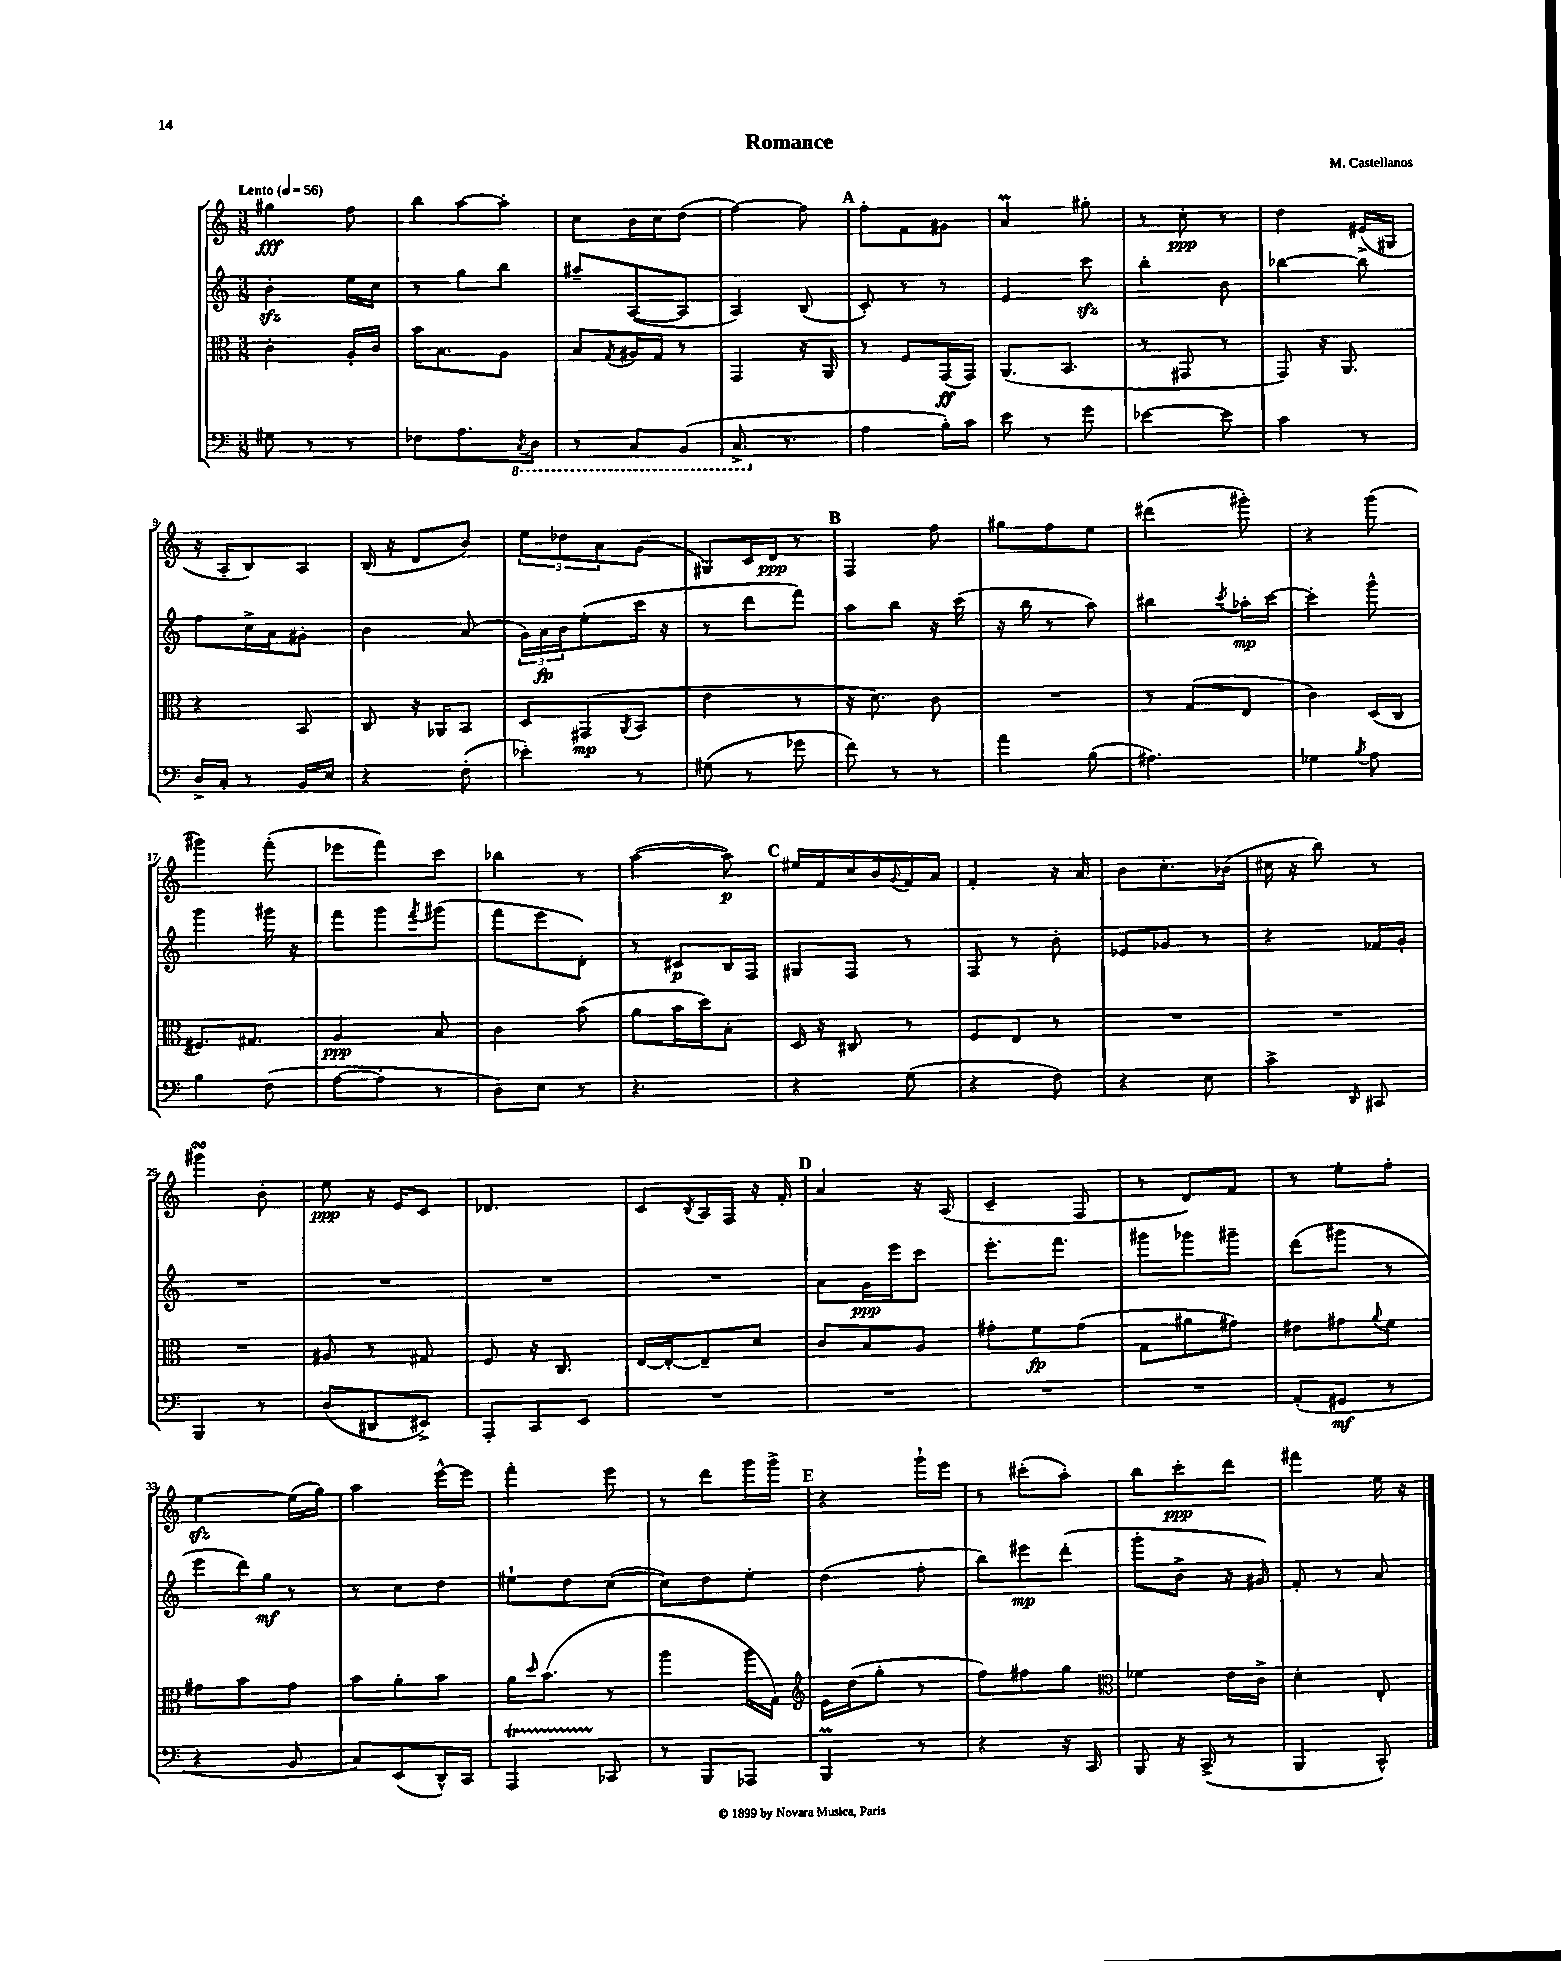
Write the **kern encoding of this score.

**kern	**kern	**kern	**kern
*staff4	*staff3	*staff2	*staff1
*clefF4	*clefC3	*clefG2	*clefG2
*k[]	*k[]	*k[]	*k[]
*M3/8	*M3/8	*M3/8	*M3/8
*MM56	*MM56	*MM56	*MM56
8G#	4c'	4b'	4gg#
8r	.	.	.
8r	16A'	16ee	8ff
.	16c	16cc	.
=	=	=	=
8F-	16b	8r	8bb
.	8.B	.	.
8.A	.	8gg	[8aa
.	8A	8bb	8aa']
8qCC	.	.	.
16DD	.	.	.
=	=	=	=
8r	8B	8aa#~	8cc
.	8qG	.	.
8CC	16A#	([8A	16b
.	16G	.	16cc
(8BBB	8r	8A]	(8dd
=	=	=	=
8.CC^	4GG	4A)	[4ff)
8.r	.	.	.
.	16r	(8B	8ff]
.	16AA	.	.
=	=	=	=
4A	8r	8c')	8ff'
.	8F	8r	8f
16B')	(16GG	8r	8g#
16c	16GG)	.	.
=	=	=	=
8e	(8.AA	4e	4a
8r	.	.	.
.	8.BB	.	.
8g	.	8ccc	8gg#'
=	=	=	=
[4e-	8r	4bb'	8r
.	8GG#	.	8cc'
8e-]	8r	8b	8r
=	=	=	=
4c	8GG)	[4bb-	4dd
.	16r	.	.
.	8.AA	.	.
8r	.	8bb-]	(16e#^
.	.	.	16G#
=	=	=	=
16D^	4r	8ff	16r
16C'	.	.	16A'
8r	.	16cc^	8B)
.	.	16a	.
16BB	8BB	8g#'	8A
16E	.	.	.
=	=	=	=
4r	8C	4b	(16B
.	.	.	16r
.	16r	.	8d
.	16AA-	.	.
(8F'	8BB	(8a	8b)
=	=	=	=
4e-')	8D	24g)	12ee
.	.	24a	.
.	.	24b	12dd-
.	(8GG#	(8ee'	.
.	.	.	12a
.	8qAA	.	.
8r	8BB	16ccc	(8g
.	.	16r	.
=	=	=	=
(8G#	4e	8r	8G#)
8r	.	8ddd	16c
.	.	.	16d
8g-	8r	8fff)	8r
=	=	=	=
8f)	16r	8aa	4F
.	8.d)	.	.
8r	.	8bb	.
8r	8c	16r	8ff
.	.	(16ccc	.
=	=	=	=
4a	4.r	16r	8gg#
.	.	16bb	.
.	.	8r	8ff
(8B	.	8aa)	8ee
=	=	=	=
4.A#)	8r	4bb#	(4ddd#
.	(8G	.	.
.	.	8qccc	.
.	8E	16aa-'	8ggg#')
.	.	[16ccc	.
=	=	=	=
4G-	4c)	4ccc']	4r
8qB	.	.	.
8A	(16D	8ggg^^	(8ggg
.	16C	.	.
=	=	=	=
4B	8.F#)	4ggg	4ggg#)
.	8.G#	.	.
(8F	.	16ggg#	(8fff'
.	.	16r	.
=	=	=	=
[8A	4A	8fff	8eee-
8A']	.	8ggg	8fff)
.	.	8qfff	.
8r	8B	(8ggg#	8ccc
=	=	=	=
8D)	4c	8fff	4bb-
8E	.	8eee	.
8r	(8b	8d')	8r
=	=	=	=
4.r	8a	8r	([4aa
.	16b	8c#	.
.	16dd)	.	.
.	8B'	16B	8aa])
.	.	16F	.
=	=	=	=
4r	16D	8G#	16ee#
.	16r	.	16f
.	8C#	8F	16cc
.	.	.	16b
.	.	.	8qqg
(8G	8r	8r	16f
.	.	.	16a
=	=	=	=
4r	8F	8F	4f'
.	8E	8r	.
8F)	8r	8b'	16r
.	.	.	16a
=	=	=	=
4r	4.r	8e-	8b
.	.	8g-	8.cc'
8E	.	8r	.
.	.	.	(16b-
=	=	=	=
4c^	4.r	4r	16cc#
.	.	.	16r
.	.	.	8bb)
16qqDD	.	.	.
8CC#	.	16f-	8r
.	.	16g'	.
=	=	=	=
4BBB	4.r	4.r	4ggg#
8r	.	.	8b'
=	=	=	=
(8D	8A#	4.r	8ee
8DD#	8r	.	16r
.	.	.	16e
8EE#^)	8G#	.	8c
=	=	=	=
8AAA'	8F	4.r	4.d-
8CC	16r	.	.
.	8.C	.	.
8EE	.	.	.
=	=	=	=
4.r	[16E	4.r	8c
.	16E'_	.	.
.	.	.	8qB
.	8E~]	.	16A
.	.	.	16F
.	8d	.	16r
.	.	.	16f'
=	=	=	=
4.r	8c	8a	4a
.	8B	16g	.
.	.	16eee	.
.	8A	8ccc	16r
.	.	.	(16A
=	=	=	=
4.r	8g#'	8.eee'	4c~
.	8f	.	.
.	.	8.fff	.
.	(8g#	.	8F
=	=	=	=
4.r	8G	8ggg#	8r
.	8a#	8ggg-	8d)
.	8g#)	8ggg#~	8f
=	=	=	=
(8AA'	8e#	(8ddd	8r
8GG#	8g#	8ggg#	8ee'
.	8qqa	.	.
8r	8f	8r	8ff'
=	=	=	=
4r	8g#	8eee	[4ee
.	8b	16ddd)	.
.	.	16gg	.
8BB	8g#	8r	(16ee]
.	.	.	16gg)
=	=	=	=
8C)	8b	8r	4aa
(8EE	8a'	8cc	.
16DD^^)	8b	8dd	[16eee^^
16CC	.	.	16eee]
=	=	=	=
4AAA	16a	8ee#`	4fff'
.	16qqdd	.	.
.	(8.b	.	.
.	.	8dd	.
8CC-	8r	([8cc	8eee
=	=	=	=
8r	4aa	8cc])	8r
8BBB	.	8dd	8ddd
8AAA-	16aa	8ee'	16ggg
.	16G)	.	16ggg^
=	=	=	=
*	*clefG2	*	*
4BBB	16e	(4dd	4r
.	(16dd	.	.
.	8gg'	.	.
8r	8r	8ff'	16ggg`
.	.	.	16eee
=	=	=	=
4r	8ff)	8bb)	8r
.	8ff#	8eee#	(8ccc#'
16r	8gg	(8ddd'	8aa')
16CC	.	.	.
=	=	=	=
*	*clefC3	*	*
8BBB	4f-	8ggg'	8bb
16r	.	8b^	8ccc'
(16CC^	.	.	.
8r	16e	16r	8ddd
.	16c^	16g#)	.
=	=	=	=
4BBB	4d'	8f'	4fff#
.	.	8r	.
8CC^^)	8E'	8a	16ee
.	.	.	16r
==	==	==	==
*-	*-	*-	*-
